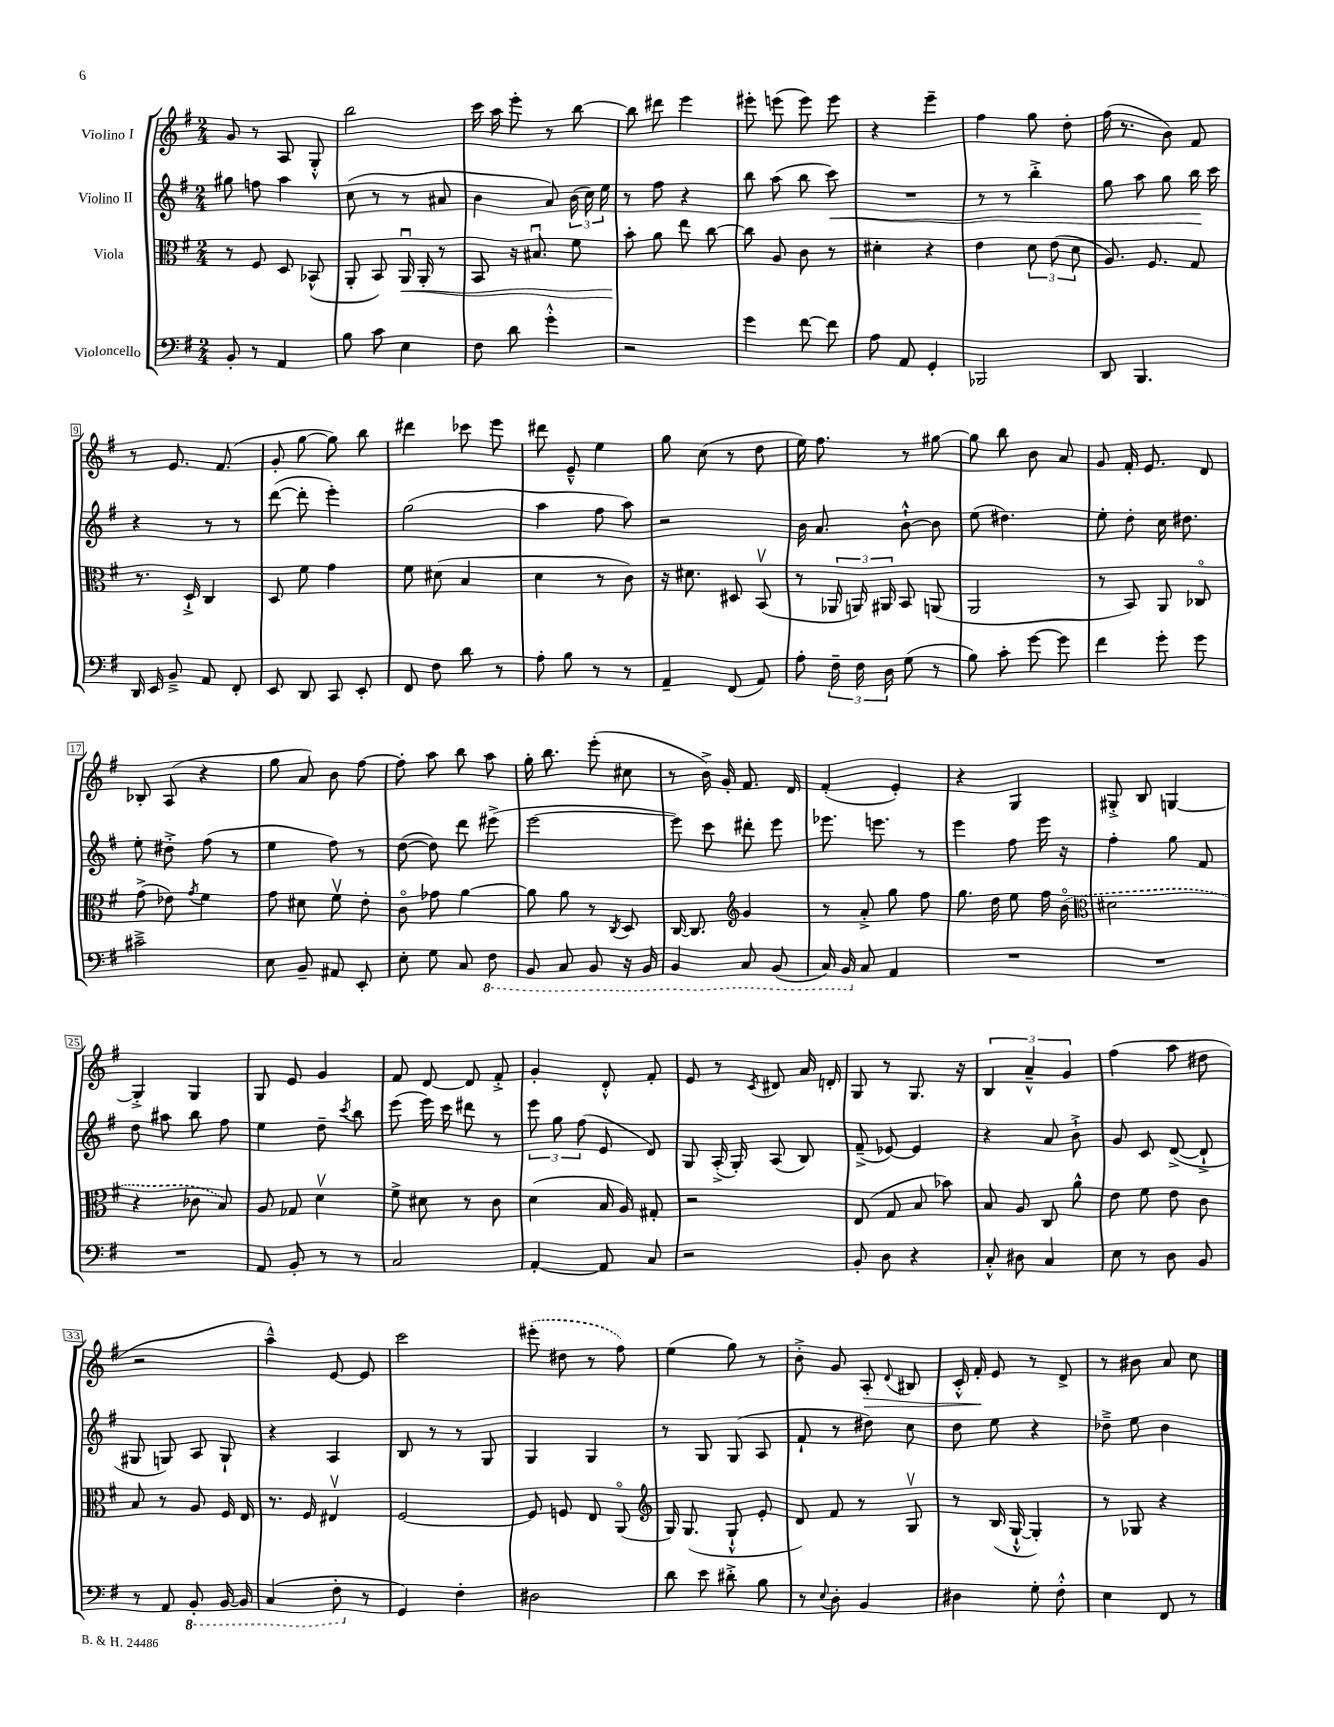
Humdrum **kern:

**kern	**kern	**dynam	**kern	**dynam	**kern	**dynam
*part4	*part3	*part3	*part2	*part2	*part1	*part1
*staff4	*staff3	*staff3	*staff2	*staff2	*staff1	*staff1
*I"Violoncello	*I"Viola	*	*I"Violino II	*	*I"Violino I	*
*clefF4	*clefC3	*	*clefG2	*	*clefG2	*
*k[f#]	*k[f#]	*	*k[f#]	*	*k[f#]	*
*M2/4	*M2/4	*	*M2/4	*	*M2/4	*
=1	=1	=1	=1	=1	=1	=1
8BB'/	8r	.	8gg#X\	.	8g/	.
8r	8F#/	.	8ffn\	.	8r	.
4AA/	8D/	.	4aa\	.	8A/	.
.	(8BB-X^^/	.	.	.	8G'^^/	.
=2	=2	=2	=2	=2	=2	=2
8B\	8AA'/	.	(8cc\	.	2bb\	.
8c\	8BB/)	.	8r	.	.	.
!	!	!LO:HP:b	!	!	!	!
4E\	16AAu/	<	8r	.	.	.
.	16AA'/	.	.	.	.	.
.	8r	.	8a#X/	.	.	.
=3	=3	=3	=3	=3	=3	=3
8F#\	8BB/	.	4b\	.	16ccc\	.
.	.	.	.	.	16aa\	.
8d\	16r	.	.	.	8eee'\	.
.	8.B#Xu/	.	.	.	.	.
4g'^^\	.	.	8a/)	.	8r	.
.	8f#\	.	(24b\	.	[8bb\	.
.	.	.	24cc\)	.	.	.
.	.	.	24ee\	.	.	.
=4	=4	=4	=4	=4	=4	=4
2r	8b'\	.	8r	.	8bb\]	.
.	8a\	[	8ff#\	.	8ddd#X\	.
.	8ee\	.	4r	.	4eee\	.
.	[8cc\	.	.	.	.	.
=5	=5	=5	=5	=5	=5	=5
4g\	8cc\]	.	8bb\	.	8eee#X'\	.
.	8A/	.	(8aa\	.	(8eeen\	.
[8f#\	8c\	.	8bb\	.	8eee\)	.
!	!	!	!	!LO:HP:b	!	!
8f#\]	8r	.	8ccc\)	<	8eee\	.
=6	=6	=6	=6	=6	=6	=6
8A\	4d#X'\	.	2r	.	4r	.
8AA/	.	.	.	.	.	.
4GG'/	4r	.	.	.	4eee~\	.
=7	=7	=7	=7	=7	=7	=7
2BBB-X/	4e\	.	8r	.	4ff#\	.
.	.	.	8r	.	.	.
.	12d\	.	4bb'^\	.	8gg\	.
.	(12e\	.	.	.	.	.
.	.	.	.	.	8dd'\	.
.	12d\	.	.	.	.	.
=8	=8	=8	=8	=8	=8	=8
8DD/	8.A/)	.	8gg\	.	(16ff#\	.
.	.	.	.	.	8.r	.
4.BBB/	.	.	8aa\	.	.	.
.	8.F#/	.	.	.	.	.
.	.	.	8gg\	.	8b\)	.
.	8G/	.	16bb\	.	8f#/	.
.	.	.	16ccc\	[	.	.
!!LO:LB:g=z
=9	=9	=9	=9	=9	=9	=9
16DD/	8.r	.	4r	.	8r	.
16EE/	.	.	.	.	.	.
8BB~^/	.	.	.	.	8.e/	.
.	16D`^/	.	.	.	.	.
8AA/	4C/	.	8r	.	.	.
.	.	.	.	.	(8.f#/	.
8FF#'/	.	.	8r	.	.	.
=10	=10	=10	=10	=10	=10	=10
8EE/	8D/	.	([8ddd\	.	8g'/	.
8DD/	8f#\	.	8ddd'\]	.	[8gg\	.
8CC/	4g\	.	4eee'\)	.	8gg\])	.
8EE'/	.	.	.	.	8bb\	.
=11	=11	=11	=11	=11	=11	=11
8FF#/	8f#\	.	(2gg\	.	4ddd#X\	.
8F#\	(8d#X\	.	.	.	.	.
8d\	4B/	.	.	.	8ccc-X\	.
8r	.	.	.	.	8eee\	.
=12	=12	=12	=12	=12	=12	=12
8A'\	4d\	.	4aa\	.	8ddd#X\	.
8B\	.	.	.	.	8e~^^/	.
8r	8r	.	8ff#\	.	4ee\	.
8r	8c\)	.	8aa\)	.	.	.
=13	=13	=13	=13	=13	=13	=13
4AA~/	16r	.	2r	.	8gg\	.
.	8.d#X\	.	.	.	.	.
.	.	.	.	.	(8cc\	.
(8FF#/	8D#X/	.	.	.	8r	.
8AA/)	(8BBv/	.	.	.	8dd\	.
=14	=14	=14	=14	=14	=14	=14
8A'\	8r	.	16b\	.	16ee\)	.
.	.	.	8.a/	.	8.ff#\	.
24F#~\	24AA-X/	.	.	.	.	.
24F#\	24AAn/)	.	.	.	.	.
24D\	24AA#X/	.	.	.	.	.
(8G\	8BB/	.	[8b`^^\	.	8r	.
8r	(8AAn/	.	8b\]	.	[8gg#X\	.
=15	=15	=15	=15	=15	=15	=15
8B\)	2AA/	.	(8ee\	.	8gg#\]	.
8c'\	.	.	4.dd#X\)	.	8bb\	.
[8g\	.	.	.	.	8b\	.
8g\]	.	.	.	.	8a/	.
=16	=16	=16	=16	=16	=16	=16
4f#\	8r	.	8ee'\	.	8g/	.
.	8BB/)	.	8dd'\	.	16f#'/	.
.	.	.	.	.	8.e/	.
8g'\	8AA/	.	16cc\	.	.	.
.	.	.	8.dd#X\	.	.	.
8g\	8C-X/	.	.	.	8d/	.
!!LO:LB:g=z
=17	=17	=17	=17	=17	=17	=17
2c#X~^\	(8g^\	.	8ee'\	.	8B-X'/	.
.	8e-X\)	.	8dd#X'^\	.	(8A/	.
.	8qg/	.	.	.	.	.
.	4f#\	.	(8ff#\	.	4r	.
.	.	.	8r	.	.	.
=18	=18	=18	=18	=18	=18	=18
8E\	8g\	.	4ee\	.	8gg\	.
8BB~/	8d#X\	.	.	.	8a/)	.
8AA#X/	8f#v\	.	8ff#\)	.	8b\	.
8EE'/	8e'\	.	8r	.	[8ff#\	.
=19	=19	=19	=19	=19	=19	=19
8E'\	8c\	.	([8dd\	.	8ff#'\]	.
8G\	8g-X\	.	8dd\])	.	8aa\	.
8C/	[4a\	.	8ddd\	.	8bb\	.
*8ba	*	*	*	*	*	*
8FF#\	.	.	(8eee#X^\	.	8aa\	.
=20	=20	=20	=20	=20	=20	=20
8BBB/	8a\]	.	[2eee\	.	16gg'\	.
.	.	.	.	.	8.bb\	.
8CC/	8a\	.	.	.	.	.
8BBB/	8r	.	.	.	(8eee'\	.
.	8qC/	.	.	.	.	.
16r	8D/	.	.	.	8cc#X\	.
16BBB/	.	.	.	.	.	.
=21	=21	=21	=21	=21	=21	=21
4BBB/	[16C/	.	8eee\])	.	8r	.
.	8.C/]	.	.	.	.	.
.	.	.	8ccc\	.	16b^\)	.
.	.	.	.	.	16g'/	.
*	*clefG2	*	*	*	*	*
8CC/	4g/	.	8ddd#X'\	.	8.f#/	.
(8BBB/	.	.	8eee\	.	.	.
.	.	.	.	.	16d/	.
=22	=22	=22	=22	=22	=22	=22
16CC/)	8r	.	8.eee-X\	.	(4f#'/	.
16BBB/	.	.	.	.	.	.
*X8ba	*	*	*	*	*	*
8C/	8a'^/	.	.	.	.	.
.	.	.	8.eeen\	.	.	.
4AA/	8gg\	.	.	.	4e'/)	.
.	8ff#\	.	8r	.	.	.
=23	=23	=23	=23	=23	=23	=23
2r	8.gg\	.	4eee\	.	4r	.
.	16dd\	.	.	.	.	.
.	8ee\	.	8ff#\	.	4G/	.
.	16ff#\	.	16eee\	.	.	.
.	(16b\	.	16r	.	.	.
=24	=24	=24	=24	=24	=24	=24
*	*clefC3	*	*	*	*	*
2r	2d#X\	.	4ff#'\	.	8G#X'^/	.
.	.	.	.	.	8B/	.
.	.	.	8gg\	.	[4Gn/	.
.	.	.	8f#/	.	.	.
!!LO:LB:g=z
=25	=25	=25	=25	=25	=25	=25
2r	4r	.	8dd\	.	4G'^/]	.
.	.	.	8aa#X\	.	.	.
.	8c-X\	.	8bb\	.	4G/	.
.	8B/)	.	8ff#\	.	.	.
=26	=26	=26	=26	=26	=26	=26
8AA/	8A/	.	4ee\	.	8G/	.
8BB'/	8G-X/	.	.	.	8e/	.
8r	4dv\	.	8dd~\	.	4g/	.
.	.	.	8qccc/	.	.	.
8r	.	.	8bb\	.	.	.
=27	=27	=27	=27	=27	=27	=27
2C/	8f#^\	.	(8eee\	.	8f#/	.
.	8d#X\	.	16eee\)	.	[8d/	.
.	.	.	16ccc\	.	.	.
.	8r	.	8ddd#X\	.	8d/]	.
.	8c\	.	8r	.	8f#'^/	.
=28	=28	=28	=28	=28	=28	=28
[4AA'/	(4d\	.	12eee\	.	4g'/	.
.	.	.	12gg\	.	.	.
.	.	.	(12ff#\	.	.	.
8AA/]	16B/	.	8e/	.	8d'^^/	.
.	16A/)	.	.	.	.	.
8C/	8G#X'/	.	8d/)	.	8f#'/	.
=29	=29	=29	=29	=29	=29	=29
2r	2r	.	8G/	.	8e/	.
.	.	.	(16A'^/	.	8r	.
.	.	.	16G'/)	.	.	.
.	.	.	.	.	8qc/	.
.	.	.	(8A/	.	8d#X/	.
.	.	.	8B/)	.	16a/	.
.	.	.	.	.	16dn'/	.
=30	=30	=30	=30	=30	=30	=30
8BB'/	(8E/	.	(8f#~^/	.	8G/	.
8D\	8G/	.	[8e-X/)	.	8r	.
4r	8B/	.	4e-/]	.	8.G/	.
.	8b-X\)	.	.	.	.	.
.	.	.	.	.	16r	.
=31	=31	=31	=31	=31	=31	=31
8C'^^/	8B/	.	4r	.	6B/	.
8D#X\	8A/	.	.	.	.	.
.	.	.	.	.	6a~^^/	.
4C/	8C/	.	8a/	.	.	.
.	.	.	.	.	6g/	.
.	8a^^\	.	8b`^\	.	.	.
=32	=32	=32	=32	=32	=32	=32
8E\	8e\	.	8g/	.	(4ff#\	.
8r	8f#\	.	8c/	.	.	.
8D\	8e\	.	([8d^/	.	8aa\	.
8BB/	8c\	.	8d`^/]	.	8dd#X\	.
!!LO:LB:g=z
=33	=33	=33	=33	=33	=33	=33
8r	8B/	.	8G#X/	.	2r	.
8AA/	8r	.	8Gn/)	.	.	.
*8ba	*	*	*	*	*	*
8BBB'/	8A/	.	8A/	.	.	.
[16BBB/	16F#/	.	8G`/	.	.	.
16BBB/]	16E/	.	.	.	.	.
=34	=34	=34	=34	=34	=34	=34
(4CC/	8.r	.	4r	.	4aa~^^\)	.
.	16F#/	.	.	.	.	.
8FF#'\	4E#Xv/	.	4A/	.	[8e/	.
*X8ba	*	*	*	*	*	*
8r	.	.	.	.	8e/]	.
=35	=35	=35	=35	=35	=35	=35
4GG/)	[2F#/	.	8B/	.	2ccc\	.
.	.	.	8r	.	.	.
4F#'\	.	.	8r	.	.	.
.	.	.	8G/	.	.	.
=36	=36	=36	=36	=36	=36	=36
2D#X\	8F#/]	.	4G/	.	(8eee#X'\	.
.	8Fn/	.	.	.	8dd#X\	.
.	8E/	.	4G/	.	8r	.
.	(8AA/	.	.	.	8ff#\)	.
=37	=37	=37	=37	=37	=37	=37
*	*clefG2	*	*	*	*	*
8d\	16G/)	.	8r	.	(4ee\	.
.	(8.G/	.	.	.	.	.
8e\	.	.	8G/	.	.	.
8d#X'^\	8G`^^/	.	(8G/	.	8gg\)	.
8B\	8e'/	.	8A/	.	8r	.
=38	=38	=38	=38	=38	=38	=38
8r	8d/)	.	8f#`/	.	8b'^\	.
8qqE/	.	.	.	.	.	.
8D'\	8f#/	.	8r	.	8g/	.
!	!	!	!	!	!	!LO:HP:b
4BB/	8r	.	8dd#X\)	.	8A'/	>
.	.	.	.	.	8qqd/	.
.	8Gv/	.	8cc\	.	8B#X/	.
=39	=39	=39	=39	=39	=39	=39
4D#X\	8r	.	8dd\	.	16c'^^/	.
.	.	.	.	.	16f#'/	.
.	(16B/	.	8ee\	.	8e/	]
.	[16G`^^/	.	.	.	.	.
8G'\	4G'/])	.	4r	.	8r	.
8F#'^^\	.	.	.	.	8d^/	.
=40	=40	=40	=40	=40	=40	=40
4E\	8r	.	8dd-X~^\	.	8r	.
.	8G-X/	.	8ee\	.	8b#X\	.
8FF#/	4r	.	4b\	.	8a/	.
8r	.	.	.	.	8cc\	.
==	==	==	==	==	==	==
*-	*-	*-	*-	*-	*-	*-
